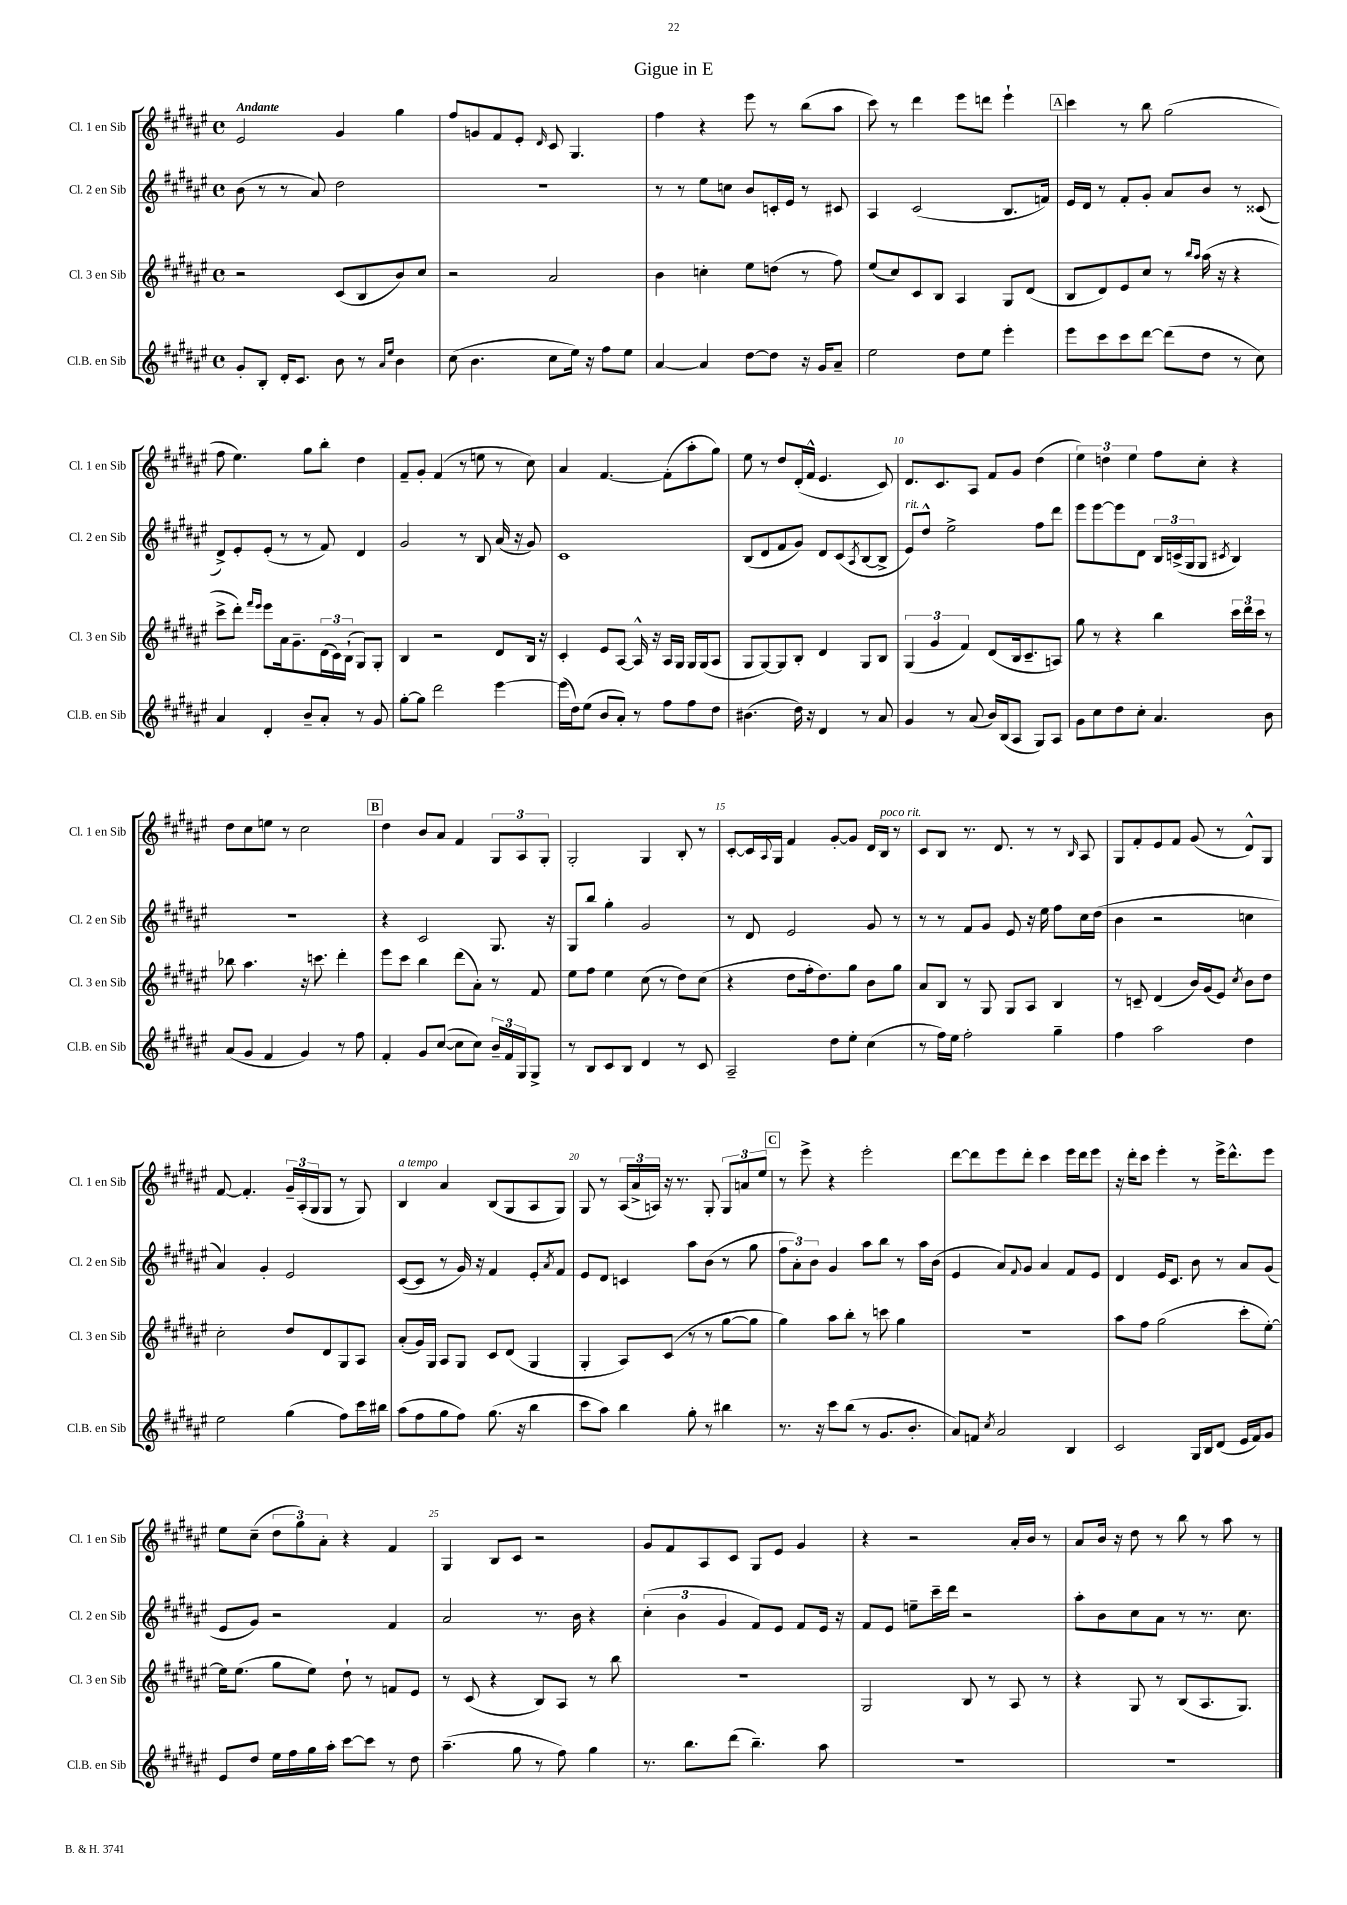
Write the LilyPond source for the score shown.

\header { title = "Gigue in E" }
<<
\new StaffGroup <<
\new Staff = "s0" \with { instrumentName = "Cl. 1 en Sib" shortInstrumentName = "Cl. 1 en Sib" } {
    \clef treble \key fis \major \defaultTimeSignature \time 4/4 \tempo "Andante"
    eis'2 gis'4 gis''4 |
    fis''8 g'8 fis'8 eis'8-. \grace { dis'16 } cis'8 gis4. |
    fis''4 r4 eis'''8 r8 b''8( ais''8 |
    cis'''8) r8 dis'''4 eis'''8 d'''8 eis'''4-! |
    \mark \markup { \box "A" } cis'''4 r8 b''8 gis''2( |
    fis''8 eis''4.) gis''8 b''8-. dis''4 |
    fis'8-- gis'8-. fis'4( r8 e''8 r8 cis''8) |
    ais'4 fis'4.~ fis'8-.( ais''8-. gis''8) |
    eis''8 r8 dis''8 dis'16-.( fis'16-^ eis'4. cis'8) |
    dis'8. cis'8. ais8 fis'8 gis'8 dis''4( |
    \tuplet 3/2 { eis''4) d''4 eis''4 } fis''8 cis''8-. r4 |
    dis''8 cis''8 e''8 r8 cis''2 |
    \mark \markup { \box "B" } dis''4 b'8 ais'8 fis'4 \tuplet 3/2 { gis8 ais8 gis8-. } |
    gis2-. gis4 b8-. r8 |
    cis'8~-. cis'16 \appoggiatura { ais8 } gis16 fis'4 gis'8~-. gis'8 dis'16 b16^\markup { \italic "poco rit." } r8 |
    cis'8 b8 r8. dis'8. r8 r8 \grace { b16 } ais8 |
    gis8 fis'8-. eis'8 fis'8 gis'8( r8 dis'8-^) gis8 |
    fis'8~ fis'4.-. \tuplet 3/2 { gis'16-- ais16-.( gis16 } gis8 r8 gis8) |
    b4^\markup { \italic "a tempo" } ais'4 b8( gis8 ais8 gis8) |
    gis8 r8 \tuplet 3/2 { ais16( ais'16-> a16) } r16 r8. gis8-. \tuplet 3/2 { gis8 a'8 eis''8 } |
    \mark \markup { \box "C" } r8 eis'''8-> r4 eis'''2-. |
    dis'''8~ dis'''8 eis'''8 dis'''8-. cis'''4 eis'''16 dis'''16 eis'''8 |
    r16 dis'''16-. cis'''8 eis'''4-. r8 eis'''16-> dis'''8.-^ eis'''8 |
    eis''8 cis''8--( \tuplet 3/2 { dis''8 gis''8) ais'8-. } r4 fis'4 |
    gis4 b8 cis'8 r2 |
    gis'8 fis'8 ais8 cis'8 gis8 eis'8 gis'4 |
    r4 r2 ais'16-. b'16 r8 |
    ais'8 b'16 r16 dis''8 r8 b''8 r8 ais''8 r8 \bar "|." |
}
\new Staff = "s1" \with { instrumentName = "Cl. 2 en Sib" shortInstrumentName = "Cl. 2 en Sib" } {
    \clef treble \key fis \major \defaultTimeSignature \time 4/4
    b'8( r8 r8 ais'8) dis''2 |
    R1 |
    r8 r8 eis''8 c''8 b'8 c'16-. eis'16 r8 cis'8 |
    ais4 cis'2( b8. f'16) |
    \mark \markup { \box "A" } eis'16 dis'16 r8 fis'8-. gis'8-. ais'8 b'8 r8 cisis'8( |
    dis'8->) eis'8-. eis'8-.( r8 r8 fis'8) dis'4 |
    gis'2 r8 b8 ais'16( r16 gis'8) |
    cis'1 |
    b8( dis'8 fis'8 gis'8) dis'8 cis'8( \acciaccatura { ais8 } b8~ b8-> |
    eis'8^\markup { \italic "rit." }) dis''8-^ eis''2-> fis''8 dis'''8 |
    eis'''8 eis'''8~ eis'''8 dis'8 \tuplet 3/2 { b16 c'16->( gis16 } gis8 \acciaccatura { cis'8 } b4) |
    R1 |
    \mark \markup { \box "B" } r4 cis'2 gis8. r16 |
    gis8 b''8 gis''4-. gis'2 |
    r8 dis'8 eis'2 gis'8 r8 |
    r8 r8 fis'8 gis'8 eis'8 r16 eis''16 fis''8 cis''16 dis''16( |
    b'4 r2 c''4 |
    ais'4) gis'4-. eis'2 |
    cis'8~( cis'8 r8 gis'16) r16 fis'4 eis'8-. \acciaccatura { ais'8 } fis'8 |
    eis'8 dis'8 c'4 ais''8 b'8( r8 gis''8 |
    \mark \markup { \box "C" } \tuplet 3/2 { fis''8 ais'8-.) b'8 } gis'4 ais''8 b''8 r8 ais''16 b'16( |
    eis'4 ais'8) \appoggiatura { fis'8 } gis'8 ais'4 fis'8 eis'8 |
    dis'4 eis'16 cis'8. b'8 r8 ais'8 gis'8( |
    eis'8 gis'8) r2 fis'4 |
    ais'2 r8. b'16 r4 |
    \tuplet 3/2 { cis''4-.( b'4 gis'4 } fis'8) eis'8 fis'8 eis'16 r16 |
    fis'8 eis'8 e''8-- cis'''16-- dis'''16 r2 |
    ais''8-. b'8 cis''8 ais'8 r8 r8. cis''8. \bar "|." |
}
\new Staff = "s2" \with { instrumentName = "Cl. 3 en Sib" shortInstrumentName = "Cl. 3 en Sib" } {
    \clef treble \key fis \major \defaultTimeSignature \time 4/4
    r2 cis'8( b8 b'8) cis''8 |
    r2 ais'2 |
    b'4 c''4-. eis''8 d''8( r8 fis''8) |
    eis''8( cis''8) cis'8 b8 ais4 gis8 dis'8( |
    \mark \markup { \box "A" } b8 dis'8) eis'8 cis''8 r8 \grace { b''16 ais''16 } ais''16( r16 r4 |
    cis'''8-> dis'''8-.) \grace { fis'''16 eis'''16 } eis'''8 ais'16 gis'8.-- \tuplet 3/2 { dis'16( cis'16) b16-!( } gis8) gis8-. |
    b4 r2 dis'8 b16 r16 |
    cis'4-. eis'8 ais8~ ais16-^ r16 ais16 gis16 gis16 gis16( ais8 |
    gis8 gis8~) gis8 b8-. dis'4 gis8 b8 |
    \tuplet 3/2 { gis4( gis'4 fis'4) } dis'8( b16 cis'8.-- a8) |
    gis''8 r8 r4 b''4 \tuplet 3/2 { cis'''16 dis'''16 cis'''16 } r8 |
    bes''8 ais''4. r16 c'''8. dis'''4-. |
    \mark \markup { \box "B" } eis'''8 cis'''8 b''4 dis'''8( ais'8-.) r8 fis'8 |
    eis''8 fis''8 eis''4 cis''8( r8 dis''8) cis''8( |
    r4 dis''8 fis''16-. dis''8.) gis''8 b'8 gis''8 |
    ais'8 b8 r8 gis8 gis8 ais8 b4 |
    r8 c'8-- dis'4( b'16) gis'16( eis'8) \acciaccatura { cis''8 } b'8 dis''8 |
    cis''2-. dis''8 dis'8 gis8 ais8 |
    ais'8-.( gis'16) gis16 ais8 gis8 cis'8 dis'8( gis4 |
    gis4-. ais8) cis'8( r8 r8 gis''8~ gis''8 |
    \mark \markup { \box "C" } gis''4) ais''8 b''8-. r8 c'''8 gis''4 |
    r1 |
    ais''8 fis''8 gis''2( cis'''8-. eis''8~-.) |
    eis''16 eis''8.( gis''8 eis''8) dis''8-! r8 f'8 eis'8 |
    r8 cis'8( r4 b8) ais8 r8 b''8 |
    R1 |
    gis2 b8 r8 ais8 r8 |
    r4 gis8 r8 b8( ais8. gis8.) \bar "|." |
}
\new Staff = "s3" \with { instrumentName = "Cl.B. en Sib" shortInstrumentName = "Cl.B. en Sib" } {
    \clef treble \key fis \major \defaultTimeSignature \time 4/4
    gis'8-. b8-. dis'16-. cis'8. b'8 r8 \grace { ais'16 eis''16 } b'4 |
    cis''8( b'4. cis''8 eis''16) r16 fis''8 eis''8 |
    ais'4~ ais'4 dis''8~ dis''8 r16 gis'16 ais'8-- |
    eis''2 dis''8 eis''8 eis'''4-. |
    \mark \markup { \box "A" } eis'''8 cis'''8 cis'''8 dis'''8~ dis'''8( dis''8 r8 cis''8) |
    ais'4 dis'4-. b'8-- ais'8-. r8 gis'8 |
    gis''8~-. gis''8 dis'''2 eis'''4~ |
    eis'''16( dis''16) eis''8( b'8 ais'8-.) r8 fis''8 fis''8 dis''8 |
    bis'4.( dis''16) r16 dis'4 r8 ais'8 |
    gis'4 r8 ais'8( b'16) b16( ais8 gis8) ais8 |
    gis'8 cis''8 dis''8 cis''8-. ais'4. b'8 |
    ais'8( gis'8 fis'4 gis'4) r8 fis''8 |
    \mark \markup { \box "B" } fis'4-. gis'8 cis''8~( cis''8 cis''8) \tuplet 3/2 { b'16-- fis'16 gis16 } gis8-> |
    r8 b8 cis'8 b8 dis'4 r8 cis'8 |
    ais2-- dis''8 eis''8-. cis''4( |
    r8 fis''16) eis''16 fis''2-. gis''4-- |
    fis''4 ais''2 dis''4 |
    eis''2 gis''4( fis''8) cis'''16 bis''16 |
    ais''8( fis''8 gis''8 fis''8) gis''8.( r16 b''4 |
    cis'''8 ais''8) b''4 gis''8-. r8 bis''4 |
    \mark \markup { \box "C" } r8. r16 cis'''8 b''8( r8 gis'8. b'8.-. |
    ais'8) f'8 \acciaccatura { cis''8 } ais'2 b4 |
    cis'2 gis16 b16 dis'8( eis'16 fis'16) gis'8 |
    eis'8 dis''8 eis''16 fis''16 gis''16 ais''16-. cis'''8~ cis'''8 r8 dis''8 |
    ais''4.--( gis''8 r8 fis''8) gis''4 |
    r8. b''8. dis'''8( b''4.--) ais''8 |
    R1 |
    R1 \bar "|." |
}
>>
>>
\layout { \context { \Score \override BarNumber.break-visibility = ##(#f #t #t) barNumberVisibility = #(every-nth-bar-number-visible 5) } }
